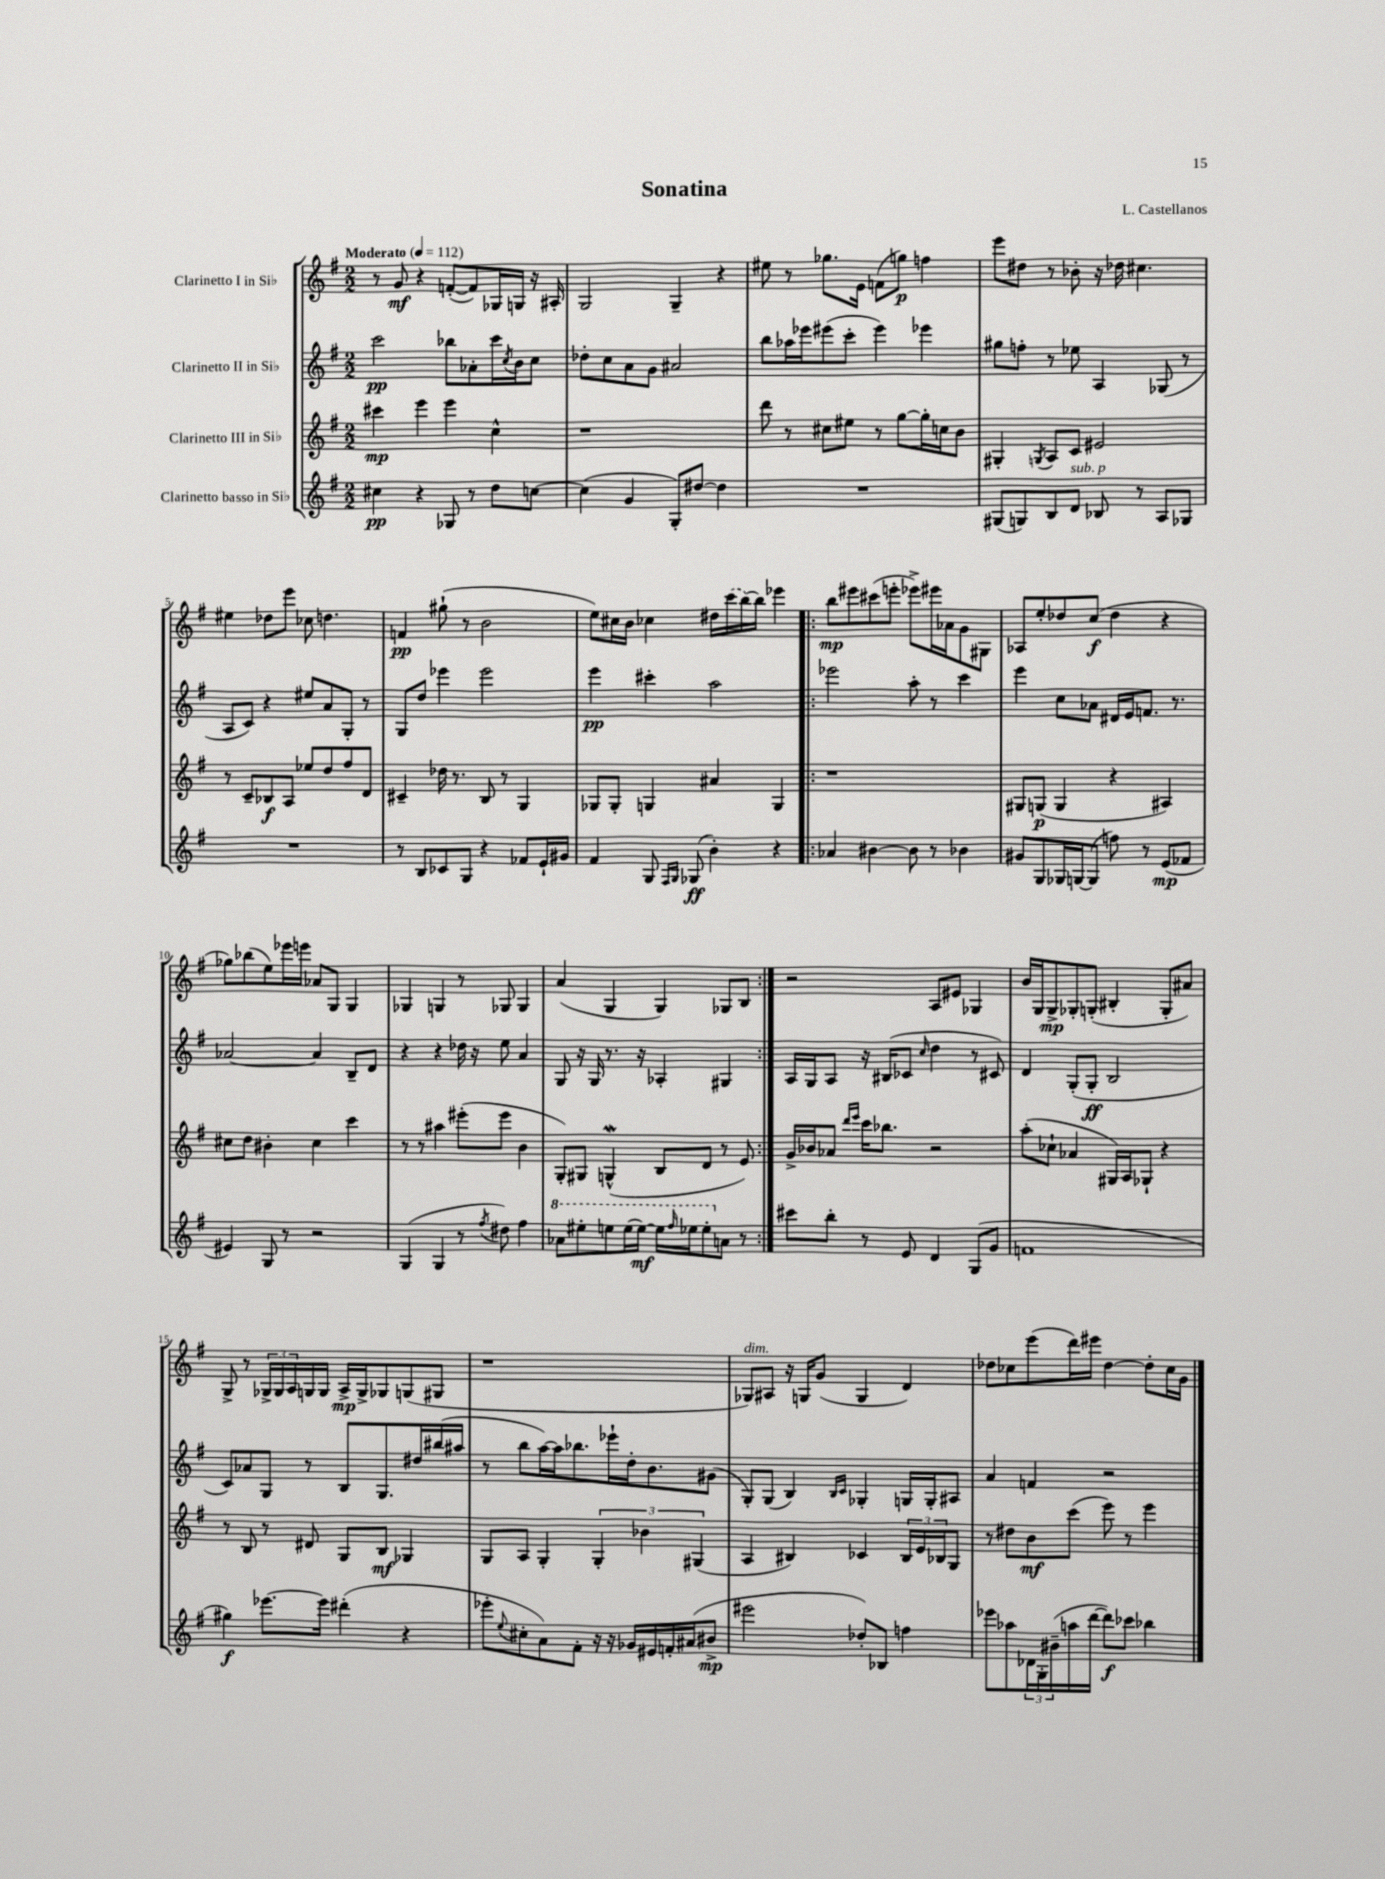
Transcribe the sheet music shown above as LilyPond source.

\header { title = "Sonatina" composer = "L. Castellanos" }
<<
\new StaffGroup <<
\new Staff = "s0" \with { instrumentName = "Clarinetto I in Sib" } {
    \clef treble \key g \major \numericTimeSignature \time 2/2 \tempo "Moderato" 4 = 112
    r8 g'8\mf r4 f'8~-.( f'8) ges16 g16 r16 ais16-. |
    g2 g4-- r4 |
    eis''8 r8 ges''8. e'16 f'8( g''8\p) f''4 |
    e'''8 dis''8 r8 bes'8-. r16 des''16 cis''4. |
    eis''4 des''8 e'''8 ces''8 d''4. |
    f'4\pp gis''8-!( r8 b'2 |
    e''8) cis''16 b'16 ces''4 dis''16 \once \slurDashed c'''16( b''16~) b''16 ees'''4 |
    \repeat volta 2 { b''8\mp eis'''8 cis'''8( e'''8-. ees'''8->) eis'''16 aes'16 g'8 gis8 |
    aes8 e''8-. des''8 c''8\f( des''4 r4 |
    ges''8) bes''8( e''8) ees'''16 e'''16 aes'8 g8 g4 |
    ges4 g4 r8 ges8 ges4 |
    a'4( g4 g4) ges8 b8 | }
    r2 a8 eis'8 ges4 |
    b'16 g16 g8->\mp ges8-. g8-.( bis4-. g8-. ais'8) |
    g8-> r8 \tuplet 3/2 { ges16-> ges16 a16 } g16 g16 a16->\mp g16-> ges8 g8( gis8 |
    r1 |
    ges8^\markup { \italic "dim." }) ais8 r16 g16 g'8( g4 d'4) |
    des''8 ces''8 e'''8( d'''16) eis'''16 des''4~ des''8-. ces''16 g'16 \bar "|." |
}
\new Staff = "s1" \with { instrumentName = "Clarinetto II in Sib" } {
    \clef treble \key g \major \numericTimeSignature \time 2/2
    c'''2\pp bes''8 aes'8-. c'''16 \acciaccatura { c''8 } b'16 c''8 |
    des''8-. c''8 a'8 g'8 ais'2 |
    b''8 aes''16 ees'''16 eis'''8( c'''8-. eis'''4) ees'''4 |
    gis''8 f''8-. r8 ees''8 a4 ges8( r8 |
    a8 c'8) r4 eis''8 a'8 g8-. r8 |
    g8 d''8 ees'''4 ees'''2 |
    e'''4\pp cis'''4-. a''2 |
    \repeat volta 2 { ees'''2 a''8-. r8 c'''4 |
    e'''4 c''8 aes'8 dis'16 e'16 f'8. r8. |
    aes'2~ aes'4 b8-- d'8 |
    r4 r4 des''16 r16 e''8 a'4 |
    g8 r16 g16 r8. r16 aes4-. gis4 | }
    a16 g16 a8 r16 bis16( ces'8 \grace { c''16 } d''4 r8 cis'8) |
    d'4 g8-.( g8-.\ff b2 |
    c'8) aes'8 g8 r8 b8 g8. dis''16 bis''16( ais''16 |
    r8 b''8 a''16~) a''16 bes''8. ees'''16-! d''16-. b'8. gis'8( |
    g8-.) g8( b4) \grace { b16 c'16 } ges4-. g16 g16-. ais8 |
    a'4 f'4 r2 \bar "|." |
}
\new Staff = "s2" \with { instrumentName = "Clarinetto III in Sib" } {
    \clef treble \key g \major \numericTimeSignature \time 2/2
    cis'''4\mp e'''4 e'''4 c''4-^ |
    r1 |
    d'''8 r8 cis''8 eis''8 r8 g''8~ g''16-. c''16 b'8 |
    gis4-. \acciaccatura { g8 } a8 c'8 eis'2 |
    r8 c'8-- bes8\f a8 ees''8 d''8 fis''8 d'8 |
    cis'4-- des''16 r8. b8 r8 g4 |
    ges8 ges8-. g4 ais'4 g4 |
    \repeat volta 2 { r1 |
    gis8 g8\p( g4 r4 ais4) |
    cis''8 d''8 bis'4-. cis''4 c'''4 |
    r8 r8 ais''4 eis'''8-.( eis'''8 b'4 |
    g8-.) gis8 g4-^\mordent( b8 d'8 r8 e'8) | }
    g'16-> bes'16 aes'8 \grace { d'''16 e'''16 } c'''16 bes''8. r2 |
    a''8-.( ces''8-! aes'4 gis16) a16 ges8-! r4 |
    r8 b8 r8 dis'8 g8 b8\mf ges4 |
    g8 a8 g4-. \tuplet 3/2 { g4-. bes'4 gis4( } |
    a4 bis4) ces'4 \tuplet 3/2 { bis16 e'16 bes16 } g8 |
    r8 dis''8 b'8\mf c'''8( e'''8) r8 e'''4 \bar "|." |
}
\new Staff = "s3" \with { instrumentName = "Clarinetto basso in Sib" } {
    \clef treble \key g \major \numericTimeSignature \time 2/2
    cis''4\pp r4 ges8 r8 d''8 c''8~ |
    c''4( g'4 g8-.) dis''8~ dis''4 |
    R1 |
    gis8( g8) b8 d'8^\markup { \italic "sub. p" } bes8 r8 a8 ges8 |
    R1 |
    r8 b8 ces'8 g8 r4 fes'8 e'16-! gis'16 |
    fis'4 g8 \grace { fis16 g16 } ges8\ff( b'4-.) r4 |
    \repeat volta 2 { aes'4 bis'4~ bis'8 r8 bes'4 |
    gis'8 g8 ges16 g16~ g8( f''8) r8 e'8\mp( fes'8 |
    eis'4) g8 r8 r2 |
    g4( g4 r8 \acciaccatura { fis''8 } dis''8) fis''4 |
    \ottava #1 aes''8 eis'''8-. e'''8 e'''16( e'''16~\mf) e'''16 \grace { fis'''16 } ees'''16 ees'''8-. \ottava #0 a'!8 r8 | }
    cis'''8 b''8-. r8 e'8 d'4 g8( g'8 |
    f'1 |
    gis''4\f) ees'''8.~ ees'''16 dis'''4-.( r4 |
    ees'''8-. \appoggiatura { e''8 } cis''8-. a'8) fis'8-. r16 r16 ges'16 eis'16 f'16-. ais'16( bis'8->\mp |
    eis'''2 des''8-.) bes8 f''4 |
    ees'''8 aes''8 \tuplet 3/2 { des'16 g16-. bis'16--( } a''16 d'''16~ d'''8\f) ces'''8 bes''4 \bar "|." |
}
>>
>>
